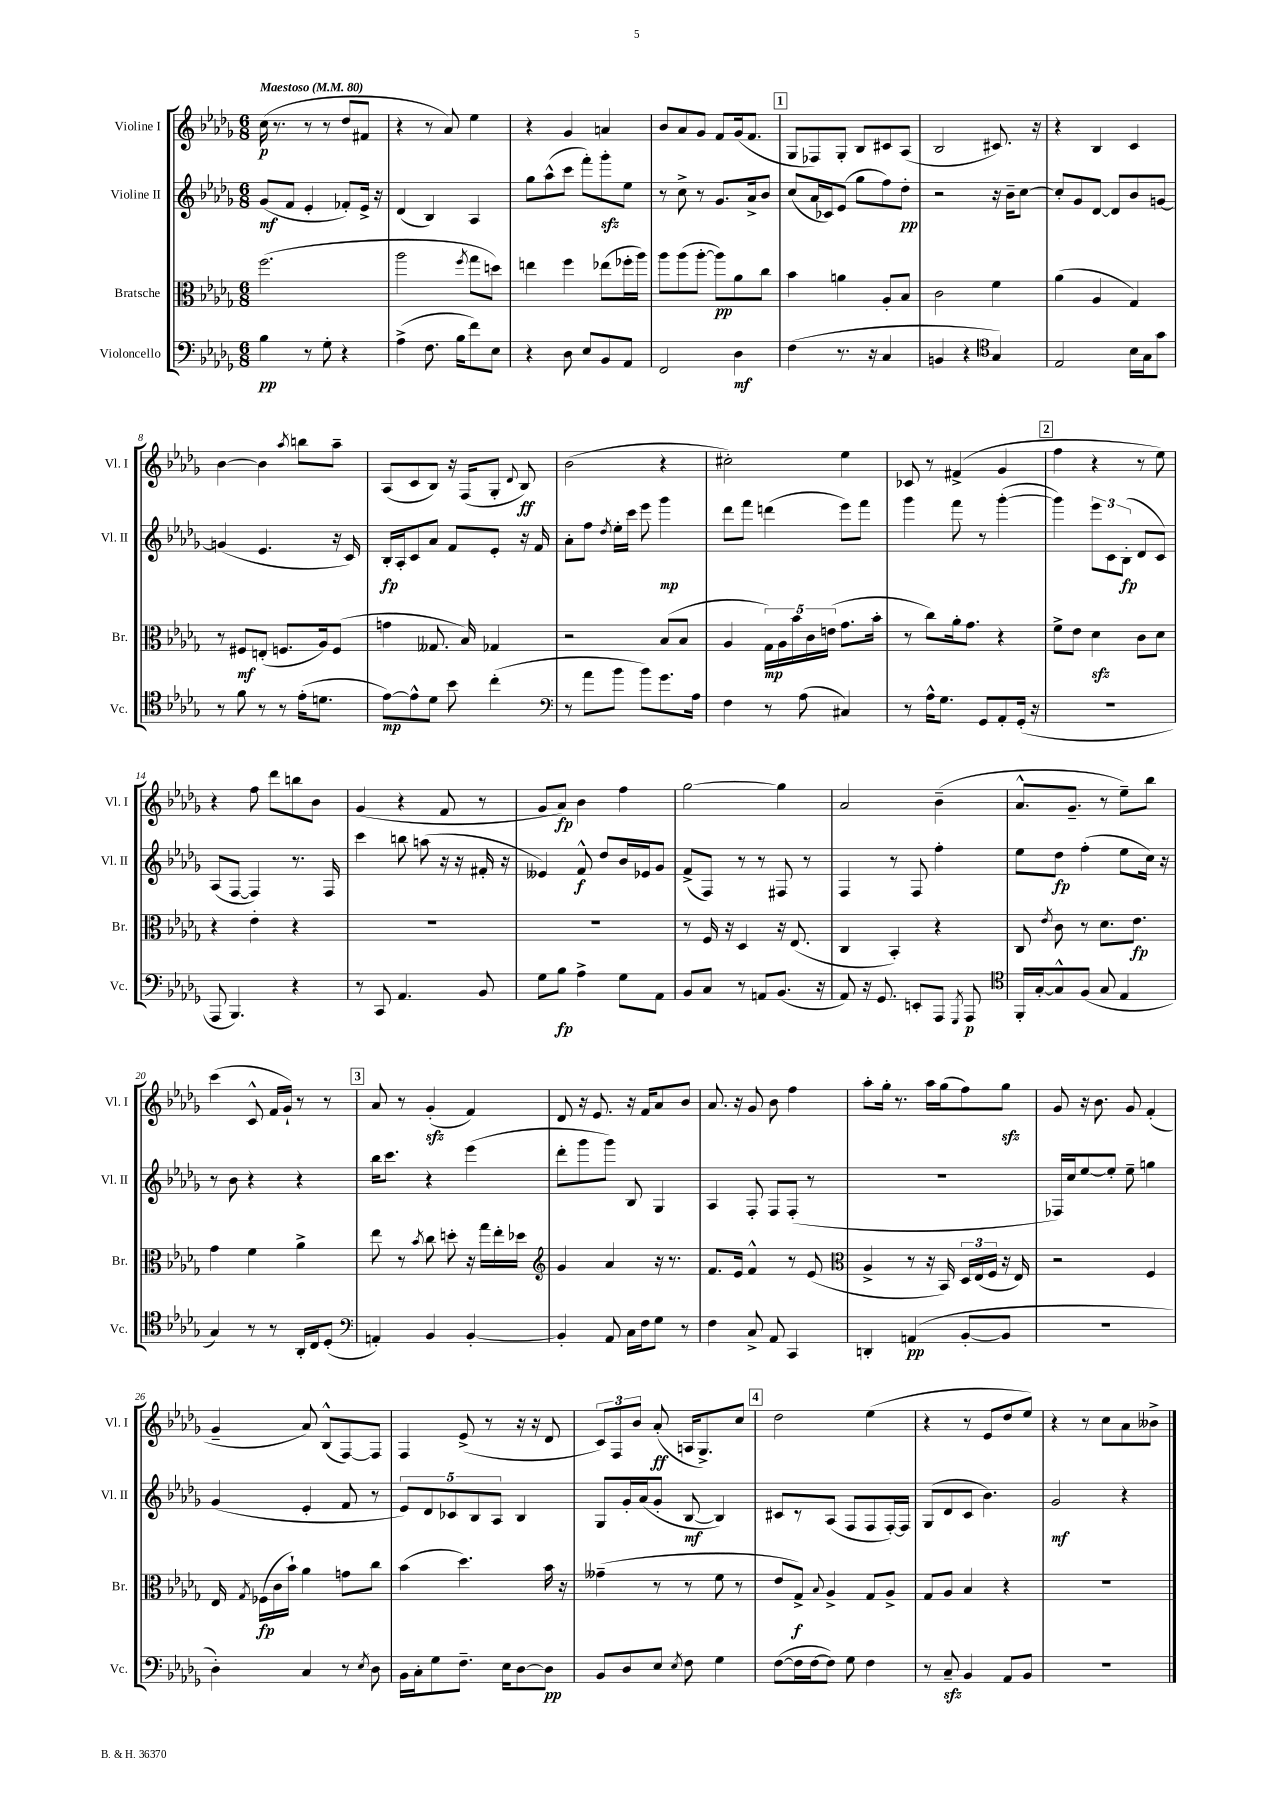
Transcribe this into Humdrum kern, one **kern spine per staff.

**kern	**kern	**kern	**kern
*staff4	*staff3	*staff2	*staff1
*clefF4	*clefC3	*clefG2	*clefG2
*k[b-e-a-d-g-]	*k[b-e-a-d-g-]	*k[b-e-a-d-g-]	*k[b-e-a-d-g-]
*M6/8	*M6/8	*M6/8	*M6/8
*MM80	*MM80	*MM80	*MM80
4B-	(2.ff	(8g-	(16cc
.	.	.	8.r
.	.	8f	.
8r	.	4e-'	8r
8G-'	.	.	8r
4r	.	8f-')	8dd-
.	.	16e-^	8f#
.	.	16r	.
=	=	=	=
(4A-^	2aa-	(4d-	4r
8.F	.	4B-)	8r
.	.	.	8a-)
16B-	.	.	.
.	8qff	.	.
8f)	8gg-	4A-	4ee-
8E-	8dd)	.	.
=	=	=	=
4r	4ee	8gg-	4r
.	.	(8aa-^^	.
8D-	4ff	8ccc	4g-
8E-	.	8fff')	.
8BB-	(8ee-	8ggg-'	4a
8AA-	16ff-'	8ee-	.
.	16aa-)	.	.
=	=	=	=
2FF	8aa-	8r	8b-
.	(8aa-	8cc^	8a-
.	[8aa-'	8r	8g-
.	8aa-])	8.g-	8f
4D-	8a-	.	(16g-
.	.	16a-^	8.f
.	8cc	8b-	.
=	=	=	=
(4F	4b-	(8cc	8G-
.	.	16a-	8F-)
.	.	16c-)	.
8.r	4a	(8e-	8G-'
.	.	8gg-	8B-
16r	.	.	.
4C	8A-'	8ff)	8c#
.	8B-	8dd-'	(8A-
=	=	=	=
4BB	2c	2r	2B-
4r	.	.	.
*clefC4	*	*	*
4G-)	4f	16r	8.c#)
.	.	16b-~	.
.	.	[8cc	.
.	.	.	16r
=	=	=	=
2E-	(4a-	8cc']	4r
.	.	8g-	.
.	4A-	[8d-	4B-
.	.	8d-]	.
16B-	4G-)	8b-	4c
16G-	.	.	.
8g-	.	[8g	.
=	=	=	=
8r	8r	(4g]	[4b-
8f	8F#	.	.
8r	(8E'	4.e-	4b-]
8r	8.F	.	.
.	.	.	8qaa-
(16e-'	.	.	8bb
8.d	16A-)	.	.
.	(8F	16r	8aa-~
.	.	16c)	.
=	=	=	=
[8e-)	4g	16B-'	(8A-
.	.	16A-'	.
8e-^^]	.	8c	8c
8d-	8.G--	8a-	8B-)
8b-	.	8f	16r
.	16B-)	.	(16F
(4cc'	4G-	8e-'	8G-'
.	.	.	8qqd-
.	.	16r	8B-)
.	.	16f	.
=	=	=	=
*clefF4	*	*	*
8r	2r	8a-'	(2b-
8a-	.	8ff	.
.	.	8qdd-	.
8b-	.	16ee-'	.
.	.	16ccc	.
8b-)	.	8eee-	.
8.g-	(8B-	4ggg-	4r
.	8B-	.	.
16A-	.	.	.
=	=	=	=
4F	4A-	8ddd-	2cc#')
.	.	8fff	.
8r	20G-)	(4ddd	.
.	20A-	.	.
.	20b-	.	.
(8A-	.	.	.
.	20c	.	.
.	(20e	.	.
4C#)	8.g-	8eee-)	4ee-
.	.	8fff	.
.	16b-'	.	.
=	=	=	=
8r	8r	4ggg-	8c-
16A-^^	8cc)	.	8r
8.G-	.	.	.
.	16a-'	8fff	(4f#^
.	8.g-	.	.
8GG-	.	8r	.
8AA-'	4r	([4ggg-'	4g-
(16GG-'	.	.	.
16r	.	.	.
=	=	=	=
2.r	8f^	4ggg-])	4ff
.	8e-	.	.
.	4d-	12eee-	4r
.	.	12c	.
.	.	(12B-'	.
.	8c	8d-	8r
.	8d-	8c)	8ee-)
=	=	=	=
8AAA-	4r	(8A-	4r
4.BBB-)	.	[8F	.
.	4e-'	4F])	8ff
.	.	.	8ddd-
4r	4r	8.r	8bb
.	.	.	8b-
.	.	16F	.
=	=	=	=
8r	2.r	4ccc	(4g-
8CC	.	.	.
4.AA-	.	8bb	4r
.	.	(8aa	.
.	.	16r	8f
.	.	16r	.
8BB-	.	16f#'	8r
.	.	16r	.
=	=	=	=
8G-	2.r	4e--)	8g-
8B-	.	.	8a-)
4A-^	.	8f^^	4b-
.	.	8dd-	.
8G-	.	16b-	4ff
.	.	16e-	.
8AA-	.	8g-	.
=	=	=	=
8BB-	8r	(8f^	[2gg-
8C	16F	8F)	.
.	16r	.	.
8r	4D-	8r	.
8AA	.	8r	.
(8.BB-	16r	8F#	4gg-]
.	(8.E-	.	.
.	.	8r	.
16r	.	.	.
=	=	=	=
8AA-)	4C	4F	2a-
16r	.	.	.
8.GG-	.	.	.
.	4BB-')	8r	.
8EE'	.	8F	.
8AAA-	4r	4ff'	(4b-~
8qGGG-	.	.	.
8AAA-	.	.	.
=	=	=	=
*clefC4	*	*	*
16FF'	8C	8ee-	8.a-^^
[16G-'	.	.	.
.	8qe-	.	.
8G-^^]	8c	8dd-	.
.	.	.	8.g-~
(8F	8r	(4ff'	.
8G-	8.d-	.	8r
4E-	.	8ee-	8ee-~)
.	8.e-	.	.
.	.	16cc)	8bb-
.	.	16r	.
=	=	=	=
4G-)	4g-	8r	(4ccc
.	.	8b-	.
8r	4f	4r	8c^^
8r	.	.	16f
.	.	.	16g-`)
16AA-'	4a-^	4r	8r
16C	.	.	.
(8D-'	.	.	8r
=	=	=	=
*clefF4	*	*	*
4AA')	8ee-	16bb-	8a-
.	.	8.ccc	.
.	8r	.	8r
.	8qb-	.	.
4BB-	8cc	4r	(4g-'
.	8dd'	.	.
[4BB-'	16r	(4eee-	4f)
.	16gg-	.	.
.	16ee-'	.	.
.	16dd-	.	.
=	=	=	=
*	*clefG2	*	*
4BB-']	4g-	8ddd-'	8d-
.	.	8ggg-	16r
.	.	.	8.e-
8AA-	4a-	8ggg-)	.
16C	.	8B-	16r
16F	.	.	16f
8G-	16r	4G-	8a-
.	8.r	.	.
8r	.	.	8b-
=	=	=	=
4F	8.f	4A-	8.a-
.	16e-	.	16r
8C^	4f^^	8F'	8g-
8AA-	.	8F	8b-
4CC	8r	(8F'	4ff
.	(8e-	8r	.
=	=	=	=
*	*clefC3	*	*
4DD'	4A-^	2.r	8aa-'
.	.	.	16gg-'
.	.	.	8.r
(4AA	8r	.	.
.	16r	.	16aa-
.	16BB-)	.	(16gg-
[8BB-'	24D-	.	8ff)
.	(24E-	.	.
.	24F	.	.
8BB-]	16r	.	8gg-
.	16E-)	.	.
=	=	=	=
2.r	2r	16F-)	8g-
.	.	16cc	.
.	.	[8ee-	16r
.	.	.	8.b-
.	.	8ee-']	.
.	.	8ee-~	8g-
.	4F	4gg	(4f'
=	=	=	=
4D-')	16E-	(4g-	4g-~
.	8qG-	.	.
.	(16F-	.	.
.	16c	.	.
.	16b-`)	.	.
4C	4a-	4e-'	8a-)
.	.	.	(8B-^^
8r	8g	8f	[8F)
8qE-	.	.	.
8D-	8cc	8r	8F]
=	=	=	=
16BB-	(4b-	10e-)	4F
16C'	.	.	.
.	.	10d-	.
8G-	.	.	.
.	.	10c-	.
8.F~	4.dd-)	.	(8e-^
.	.	10B-	.
.	.	.	8r
.	.	10A-	.
16E-	.	.	.
[8D-	.	4B-	16r
.	.	.	16r
8D-]	16b-	.	8d-
.	16r	.	.
=	=	=	=
8BB-	(4g--~	8G-	12c)
.	.	.	12F
8D-	.	16g-'	.
.	.	.	12b-
.	.	(16a-	.
8E-	8r	8g-'	(8a-'
8qE-	.	.	.
8F	8r	[8B-	16A
.	.	.	8.G-^)
4G-	8f	4B-])	.
.	8r	.	8cc
=	=	=	=
([8F	8e-	8c#	2dd-
16F]	8G-^)	8r	.
[16F	.	.	.
.	8qqB-	.	.
8F])	4A-^	(8A-	.
8G-	.	8F	.
4F	8G-	8F	(4ee-
.	8A-^	[16F')	.
.	.	16F]	.
=	=	=	=
8r	8G-	(8G-	4r
8C~	8A-	8d-	.
4BB-	4B-	8c	8r
.	.	4.b-)	8e-
8AA-	4r	.	8dd-
8BB-	.	.	8ee-)
=	=	=	=
2.r	2.r	2g-	4r
.	.	.	8r
.	.	.	8cc
.	.	4r	8a-
.	.	.	8b--^
==	==	==	==
*-	*-	*-	*-
